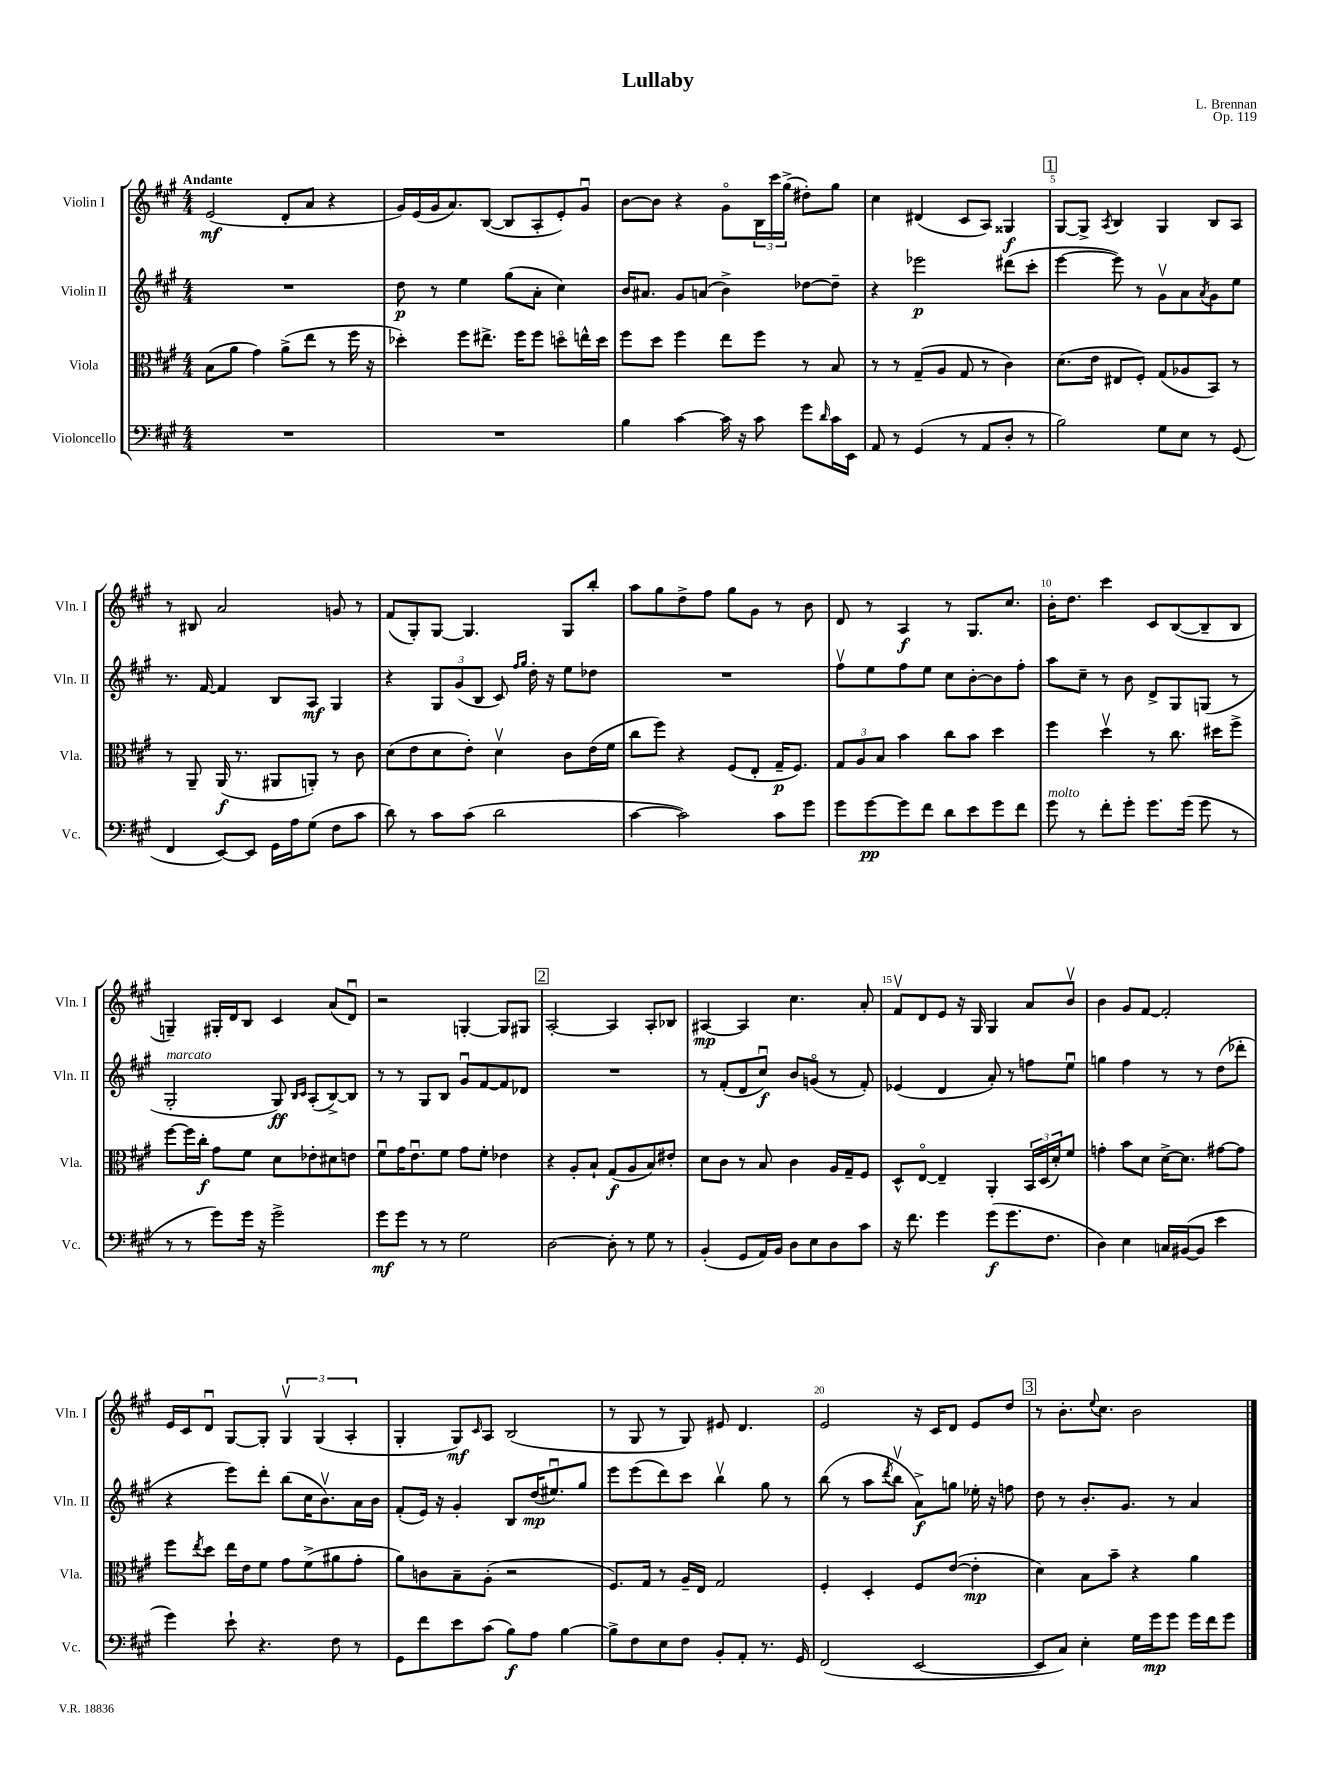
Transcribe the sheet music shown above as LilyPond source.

\header { title = "Lullaby" composer = "L. Brennan" opus = "Op. 119" }
<<
\new StaffGroup <<
\new Staff = "s0" \with { instrumentName = "Violin I" shortInstrumentName = "Vln. I" } {
    \clef treble \key a \major \numericTimeSignature \time 4/4 \tempo "Andante"
    e'2\mf( d'8-. a'8 r4 |
    gis'16) e'16( gis'16 a'8.) b8~( b8 a8-. e'8-.) gis'8\downbow |
    b'8~ b'8 r4 gis'8\flageolet \tuplet 3/2 { b16 cis'''16 gis''16->( } dis''8-.) gis''8 |
    cis''4 dis'4( cis'8 a8) gisis4\f |
    \mark \markup { \box "1" } gis8~ gis8-> \acciaccatura { a8 } b4 gis4 b8 a8 |
    r8 bis8 a'2 g'8 r8 |
    fis'8( gis8-.) gis8~ gis4. gis8 b''8-. |
    a''8 gis''8 d''8-> fis''8 gis''8 gis'8 r8 b'8 |
    d'8 r8 a4\f r8 gis8. cis''8. |
    b'16-. d''8. cis'''4 cis'8 b8~( b8-- b8 |
    g4--) gis16-. d'16 b8 cis'4 a'8( d'8\downbow) |
    r2 g4~-. g8 gis8 |
    \mark \markup { \box "2" } a2~-. a4 a8-. bes8 |
    ais4~\mp ais4 cis''4. a'8-. |
    fis'8\upbow d'8 e'8 r16 gis16 gis4 a'8 b'8\upbow |
    b'4 gis'8 fis'8~ fis'2-. |
    e'16 cis'16 d'8\downbow gis8~ gis8-. \tuplet 3/2 { gis4\upbow gis4( a4-. } |
    gis4-. gis8\mf) \grace { cis'16 } a8 b2( |
    r8 gis8 r8 gis8) eis'8 d'4. |
    e'2 r16 cis'16 d'8 e'8 d''8 |
    \mark \markup { \box "3" } r8 b'8.-. \appoggiatura { e''8 } cis''8. b'2 \bar "|." |
}
\new Staff = "s1" \with { instrumentName = "Violin II" shortInstrumentName = "Vln. II" } {
    \clef treble \key a \major \numericTimeSignature \time 4/4
    R1 |
    d''8\p r8 e''4 gis''8( a'8-. cis''4) |
    b'16 ais'8. gis'8 a'8( b'4->) des''8~ des''8-- |
    r4 ees'''2\p dis'''8( cis'''8-. |
    \mark \markup { \box "1" } e'''4~ e'''8) r8 gis'8\upbow a'8 \acciaccatura { a'8 } gis'8 e''8 |
    r8. fis'16~ fis'4 b8 a8\mf gis4 |
    r4 \tuplet 3/2 { gis8 gis'8( b8 } cis'8) \grace { fis''16 gis''16 } d''16-. r16 e''8 des''8 |
    R1 |
    fis''8\upbow e''8 fis''8 e''8 cis''8 b'8~-. b'8 fis''8-. |
    a''8 cis''8-- r8 b'8 d'8-> gis8 g8( r8 |
    gis2-.^\markup { \italic "marcato" } gis8\ff) \grace { b16 cis'16 } a8-.( b8~->) b8 |
    r8 r8 gis8 b8 gis'8\downbow fis'8~ fis'8 des'8 |
    \mark \markup { \box "2" } R1 |
    r8 fis'8-.( d'8 cis''8\downbow\f) b'8 g'8\flageolet( r8 fis'8-.) |
    ees'4( d'4 a'8-.) r8 f''8 e''8\downbow |
    g''4 fis''4 r8 r8 d''8( des'''8-. |
    r4 e'''8) d'''8-. b''8( cis''16 b'8.\upbow) a'16 b'16 |
    fis'8-.( e'16) r16 gis'4-. b8 d''16\mp( eis''8.\downbow) gis''8 |
    e'''8 e'''8( d'''8) cis'''8 b''4\upbow gis''8 r8 |
    b''8( r8 a''8 \acciaccatura { d'''8 } b''8\upbow a'8->\f) g''8 ees''16-. r16 f''8 |
    \mark \markup { \box "3" } d''8 r8 b'8.-. gis'8. r8 a'4 \bar "|." |
}
\new Staff = "s2" \with { instrumentName = "Viola" shortInstrumentName = "Vla." } {
    \clef alto \key a \major \numericTimeSignature \time 4/4
    b8( a'8 gis'4) a'8->( e''8 r8 fis''16 r16 |
    des''4-.) fis''8 eis''8.-> fis''16 fis''8 d''8\flageolet e''16-^ d''16 |
    fis''8 d''8 fis''4 e''8 fis''8 r8 b8 |
    r8 r8 gis8--( a8 gis8 r8 cis'4) |
    \mark \markup { \box "1" } d'8.( e'16 eis8 fis8-.) gis8( aes8 b,8) r8 |
    r8 a,8-- a,16\f( r8. ais,8 a,8-.) r8 cis'8 |
    d'8( e'8 d'8 e'8-.) d'4\upbow cis'8 e'16( fis'16 |
    cis''8 fis''8) r4 fis8( e8-. gis16--\p fis8.) |
    \tuplet 3/2 { gis8 a8 b8 } b'4 cis''8 b'8 d''4 |
    fis''4 d''4\upbow r8 cis''8. dis''16 fis''8-> |
    fis''8~ fis''16 cis''16-.\f gis'8 fis'8 d'8 ees'8-. dis'8 e'8 |
    fis'8\downbow gis'16 e'8.\downbow fis'8 gis'8 fis'8-. ees'4 |
    \mark \markup { \box "2" } r4 a8-. b8-! gis8\f( a8 b8) eis'8-. |
    d'8 cis'8 r8 b8 cis'4 a16 gis16-- fis8 |
    d8-^ e8~\flageolet e4-- a,4-. \tuplet 3/2 { b,16 d16( d'16-.) } fis'8 |
    g'4-. b'8 d'8 d'16~-> d'8. gis'8~ gis'8 |
    fis''8 \acciaccatura { e''8 } d''8 e''16 e'16 fis'8 gis'8 fis'8->( ais'8 gis'8-. |
    a'8) c'8 b8-- a8-.( r2 |
    fis8.) gis16 r8 a16-- e16 gis2 |
    fis4-. d4-. fis8 e'8~( e'4-.\mp |
    \mark \markup { \box "3" } d'4) b8 b'8-- r4 a'4 \bar "|." |
}
\new Staff = "s3" \with { instrumentName = "Violoncello" shortInstrumentName = "Vc." } {
    \clef bass \key a \major \numericTimeSignature \time 4/4
    R1 |
    R1 |
    b4 cis'4~ cis'16 r16 cis'8 gis'8 \grace { d'16 } cis'16 e,16 |
    a,8 r8 gis,4( r8 a,8 d8-. r8 |
    \mark \markup { \box "1" } b2) gis8 e8 r8 gis,8( |
    fis,4 e,8~) e,8 gis,16 a16 gis8( fis8 cis'8 |
    d'8) r8 cis'8 cis'8( d'2 |
    cis'4~ cis'2) cis'8 gis'8 |
    gis'8 gis'8~\pp gis'8 fis'8 d'8 e'8 gis'8 fis'8 |
    gis'8^\markup { \italic "molto" } r8 fis'8-. gis'8-. gis'8. gis'16( gis'8 r8 |
    r8 r8 gis'8) gis'16 r16 gis'2-> |
    gis'8\mf gis'8 r8 r8 gis2 |
    \mark \markup { \box "2" } d2~ d8-. r8 gis8 r8 |
    b,4-.( gis,8 a,16) b,16 d8 e8 d8 cis'8 |
    r16 fis'8. gis'4 gis'8\f( gis'8. fis8. |
    d4) e4 c16 bis,16~( bis,8 e'4 |
    gis'4) e'8-! r4. fis8 r8 |
    gis,8 fis'8 e'8 cis'8( b8\f) a8 b4~ |
    b8-> fis8 e8 fis8 b,8-. a,8-. r8. gis,16 |
    fis,2( e,2~ |
    \mark \markup { \box "3" } e,8 cis8) e4-. gis16 gis'16\mp gis'8 gis'16 fis'16 gis'8 \bar "|." |
}
>>
>>
\layout { \context { \Score \override BarNumber.break-visibility = ##(#f #t #t) barNumberVisibility = #(every-nth-bar-number-visible 5) } }
